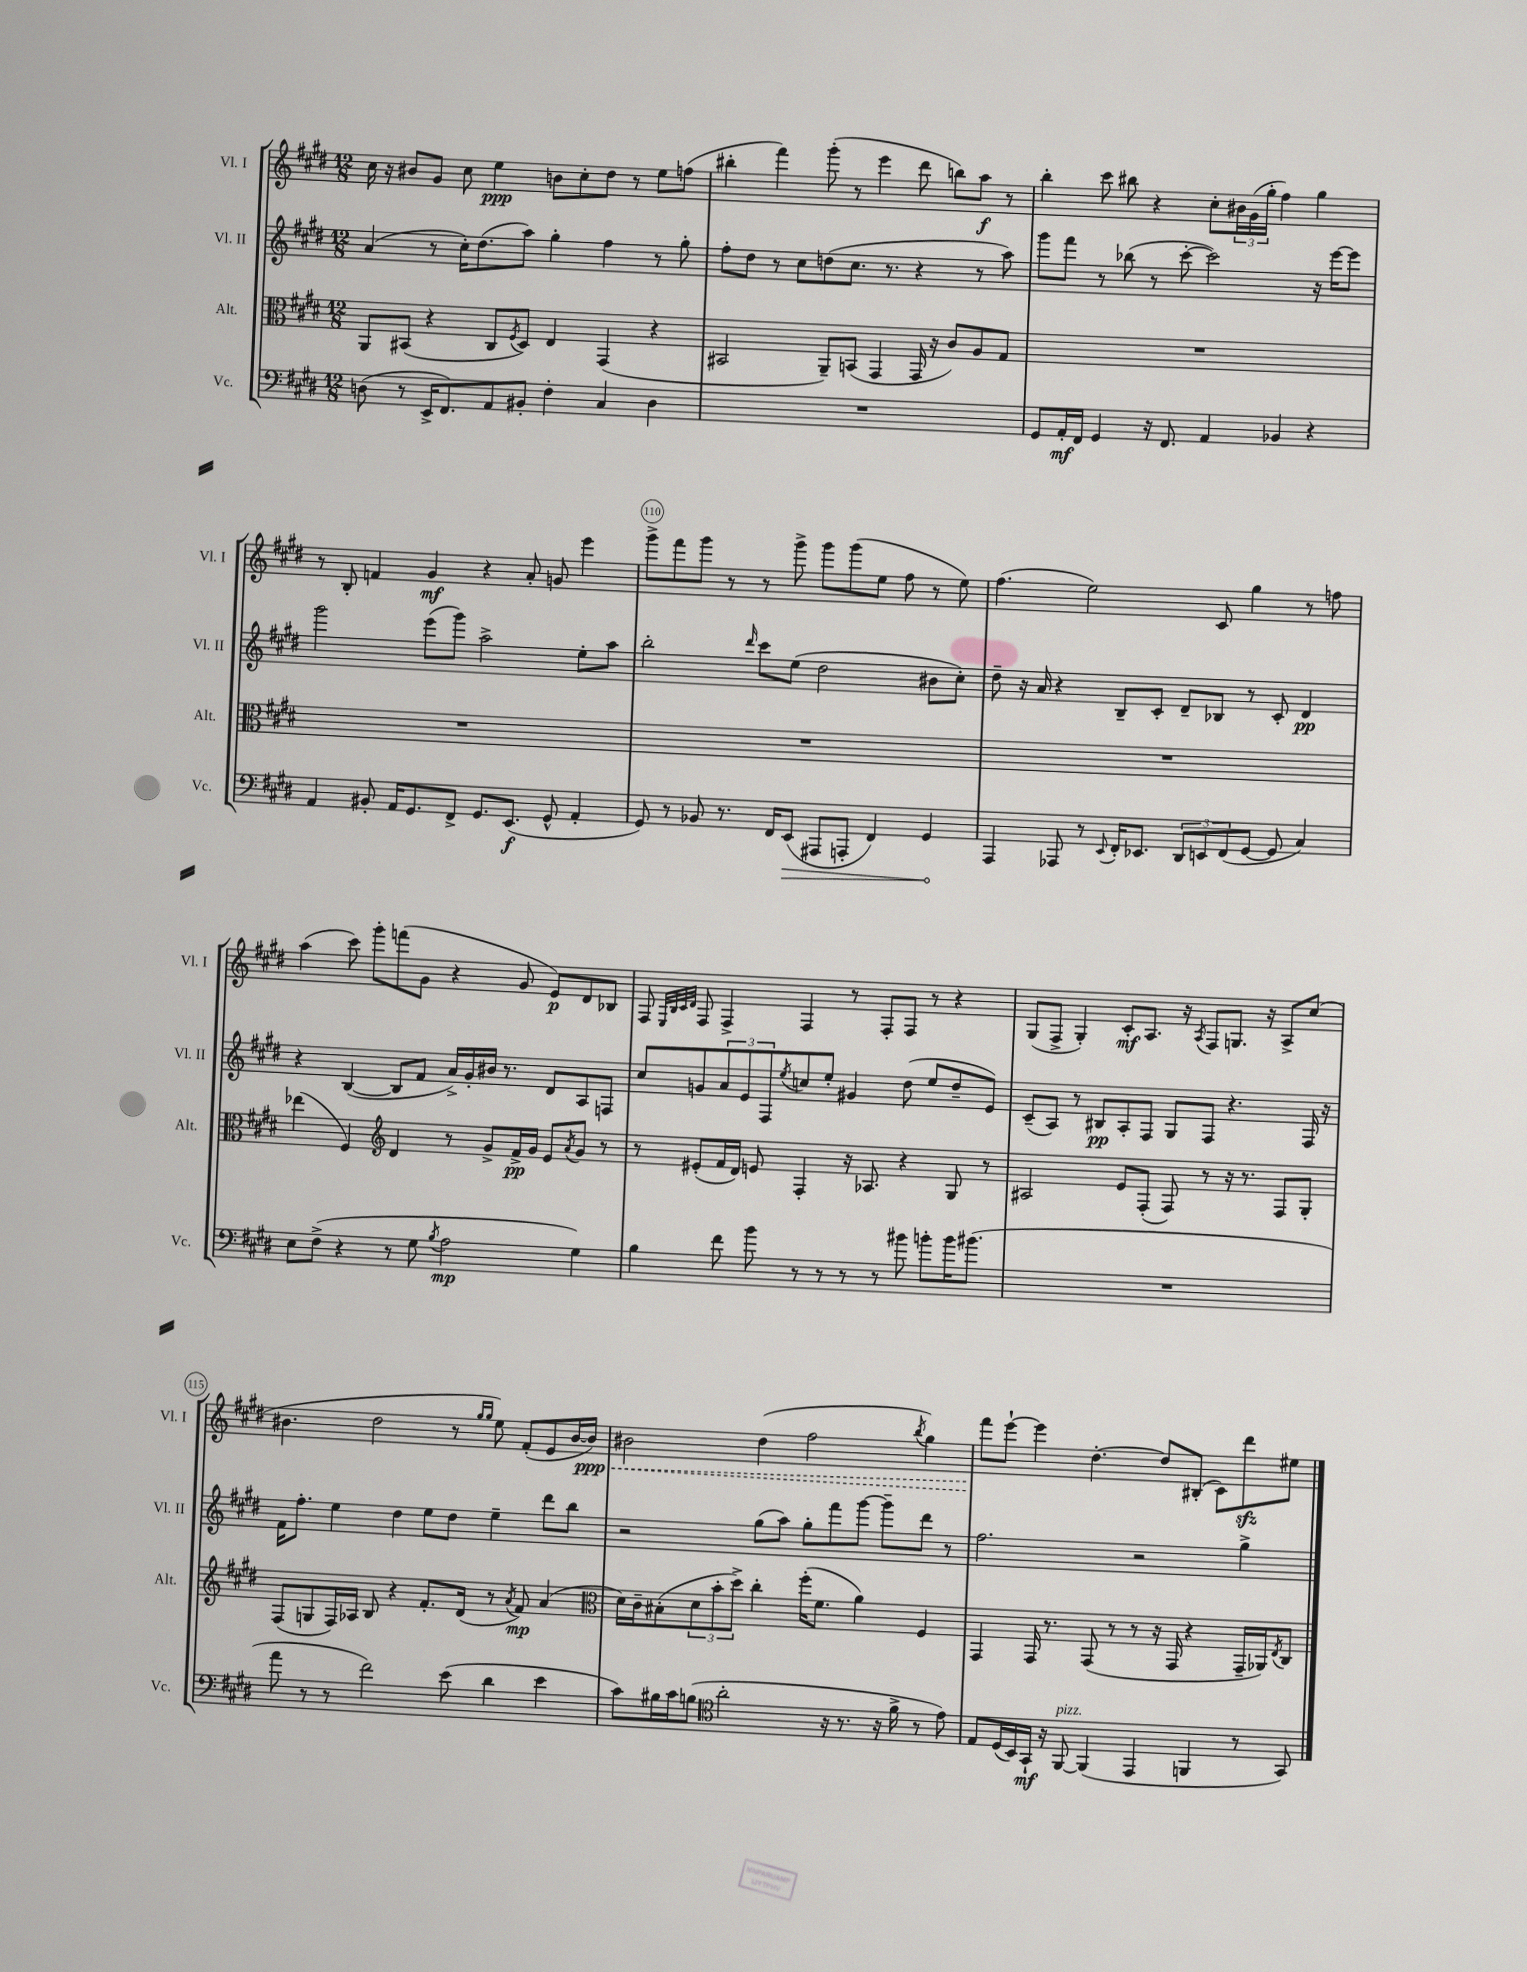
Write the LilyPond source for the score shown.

<<
\new StaffGroup <<
\new Staff = "s0" \with { instrumentName = "Vl. I" shortInstrumentName = "Vl. I" } {
    \clef treble \key e \major \numericTimeSignature \time 12/8
    cis''16 r16 bis'8 gis'8 cis''8 e''4\ppp b'8 cis''8-. dis''8 r8 e''8 f''8( |
    bis''4-. fis'''4) gis'''8-.( r8 e'''4 dis'''8 b''8) a''8\f r8 |
    b''4-. cis'''8 bis''8 r4 cis''8-. \tuplet 3/2 { bis'16 gis'16( gis''16-. } fis''4) gis''4 |
    r8 b8-. f'4 gis'4\mf r4 a'8-. g'8 e'''4 |
    gis'''8-> fis'''8 gis'''8 r8 r8 gis'''8-> gis'''8 gis'''8( e''8 fis''8 r8 e''8) |
    fis''4.( e''2) cis'8 gis''4 r8 f''8 |
    a''4( cis'''8) gis'''8-. f'''8( gis'8 r4 gis'8 e'8\p) dis'8 bes8 |
    fis8 \grace { e32 b32 cis'32 dis'32 } fis8 fis4-> fis4 r8 fis8-. fis8 r8 r4 |
    gis8( fis8-> gis4-.) cis'8-.\mf a8. r16 \acciaccatura { a8 } fis8 g8. r16 a8-> cis''8( |
    bis'4. dis''2 r8 \grace { gis''16 gis''16 } e''8) fis'8-.( e'8 bis'16~ \once \override Hairpin.style = #'dashed-line bis'16\ppp\<) |
    bis'2 dis''4( fis''2 \acciaccatura { b''8 } gis''4) |
    fis'''8\! e'''8~-! e'''4 dis''4.~-. dis''8 bis8-.( cis'8) dis'''8\sfz eis''8 \bar "|." |
}
\new Staff = "s1" \with { instrumentName = "Vl. II" shortInstrumentName = "Vl. II" } {
    \clef treble \key e \major \numericTimeSignature \time 12/8
    a'4( r8 cis''16-.) dis''8.( a''8) gis''4-. fis''4 r8 gis''8-. |
    fis''8-. dis''8 r8 cis''8 d''8( cis''8. r8. r4 r8 a''8) |
    gis'''8 fis'''8 r8 bes''8( r8 cis'''8~-. cis'''2) r16 e'''16~ e'''8 |
    gis'''2 e'''8( gis'''8) a''2-> e''8-. a''8 |
    b''2-. \grace { dis'''16 } cis'''8 e''8( dis''2 bis'8 cis''8-.) |
    dis''8-- r16 a'16 r4 b8-- cis'8-. dis'8-- bes8 r8 cis'8-. dis'4\pp |
    r4 b4~( b8 fis'8 a'16->) gis'16-. bis'16 r8. dis'8 a8 f8 |
    cis''8 g'8 \tuplet 3/2 { a'8 e'8 fis8 } \acciaccatura { e''8 } c''8 e''8-. gis'4 dis''8( e''8 dis''8-- e'8) |
    cis'8--( a8) r8 bis8\pp a8-. fis8 gis8 fis8 r4. fis16 r16 |
    fis'16 fis''8.-. e''4 dis''4 e''8 dis''8 e''4-- dis'''8 b''8 |
    r2 gis''8( a''8) gis''8-. fis'''8 gis'''8~ gis'''8-- dis'''8 r8 |
    fis''2. r2 gis''4-> \bar "|." |
}
\new Staff = "s2" \with { instrumentName = "Alt." shortInstrumentName = "Alt." } {
    \clef alto \key e \major \numericTimeSignature \time 12/8
    a,8 bis,8( r4 cis8 \acciaccatura { fis8 } dis8) e4 gis,4( r4 |
    bis,2 a,8--) b,8( gis,4 gis,16 r16 cis'8) a8 gis8 |
    R1. |
    R1. |
    R1. |
    R1. |
    ees''4( fis4) \clef treble dis'4 r8 gis'8-> fis'16->\pp gis'16 e'8 \acciaccatura { a'8 } gis'8 r8 |
    r8 eis'8-.( fis'16 dis'16) e'8 fis4-. r16 aes8. r4 gis8 r8 |
    ais2 e'8 fis8-.( fis8) r8 r16 r8. fis8 gis8-. |
    fis8( g8 fis16) aes16 b8 r4 fis'8.-. dis'16( r8 \acciaccatura { a'8 } fis'8\mp) a'4( |
    \clef alto dis'16) cis'16-- bis8-.( \tuplet 3/2 { dis'8 b'8-. dis''8->) } cis''4-. fis''16-.( fis'8. a'4) fis4 |
    gis,4 gis,16 r8. gis,8( r8 r8 r16 gis,16 r4 gis,16-- aes,16) \acciaccatura { e8 } cis8 \bar "|." |
}
\new Staff = "s3" \with { instrumentName = "Vc." shortInstrumentName = "Vc." } {
    \clef bass \key e \major \numericTimeSignature \time 12/8
    d8( r8 e,16-> fis,8.) a,8 bis,8-. fis4-. cis4 d4 |
    R1. |
    gis,8 a,16-.\mf fis,16 gis,4 r16 fis,8. a,4 bes,4 r4 |
    a,4 bis,8-. a,16 gis,8. fis,8-> gis,8. e,8.\f( gis,8-^ a,4-. |
    gis,8) r8 bes,8 r8. fis,16 \once \override Hairpin.circled-tip = ##t e,8\>( ais,,8 a,,8-. fis,4) gis,4\! |
    a,,4 aes,,8 r8 \appoggiatura { e,8 } fis,16-. ees,8. \tuplet 3/2 { dis,8 e,8 fis,8( } gis,8~ gis,8 cis4) |
    e8 fis8->( r4 r8 gis8 \acciaccatura { b8 } a2\mp gis4) |
    b4 fis'8 b'8 r8 r8 r8 r8 bis'8 b'8-. b'16 bis'8.( |
    R1. |
    a'8 r8 r8 fis'2) e'8( dis'4 e'4 |
    cis'8) bis16 cis'16 b8( \clef tenor a'2-. r16 r8. r16 fis'16-> r8 e'8) |
    e8 dis16( b,16) gis,16-!\mf r16 fis,8~^\markup { \italic "pizz." } fis,4( e,4 f,4 r8 gis,8) \bar "|." |
}
>>
>>
\layout { \context { \Score currentBarNumber = #106 \override BarNumber.break-visibility = ##(#f #t #t) barNumberVisibility = #(every-nth-bar-number-visible 5) \override BarNumber.stencil = #(make-stencil-circler 0.1 0.3 ly:text-interface::print) } }
